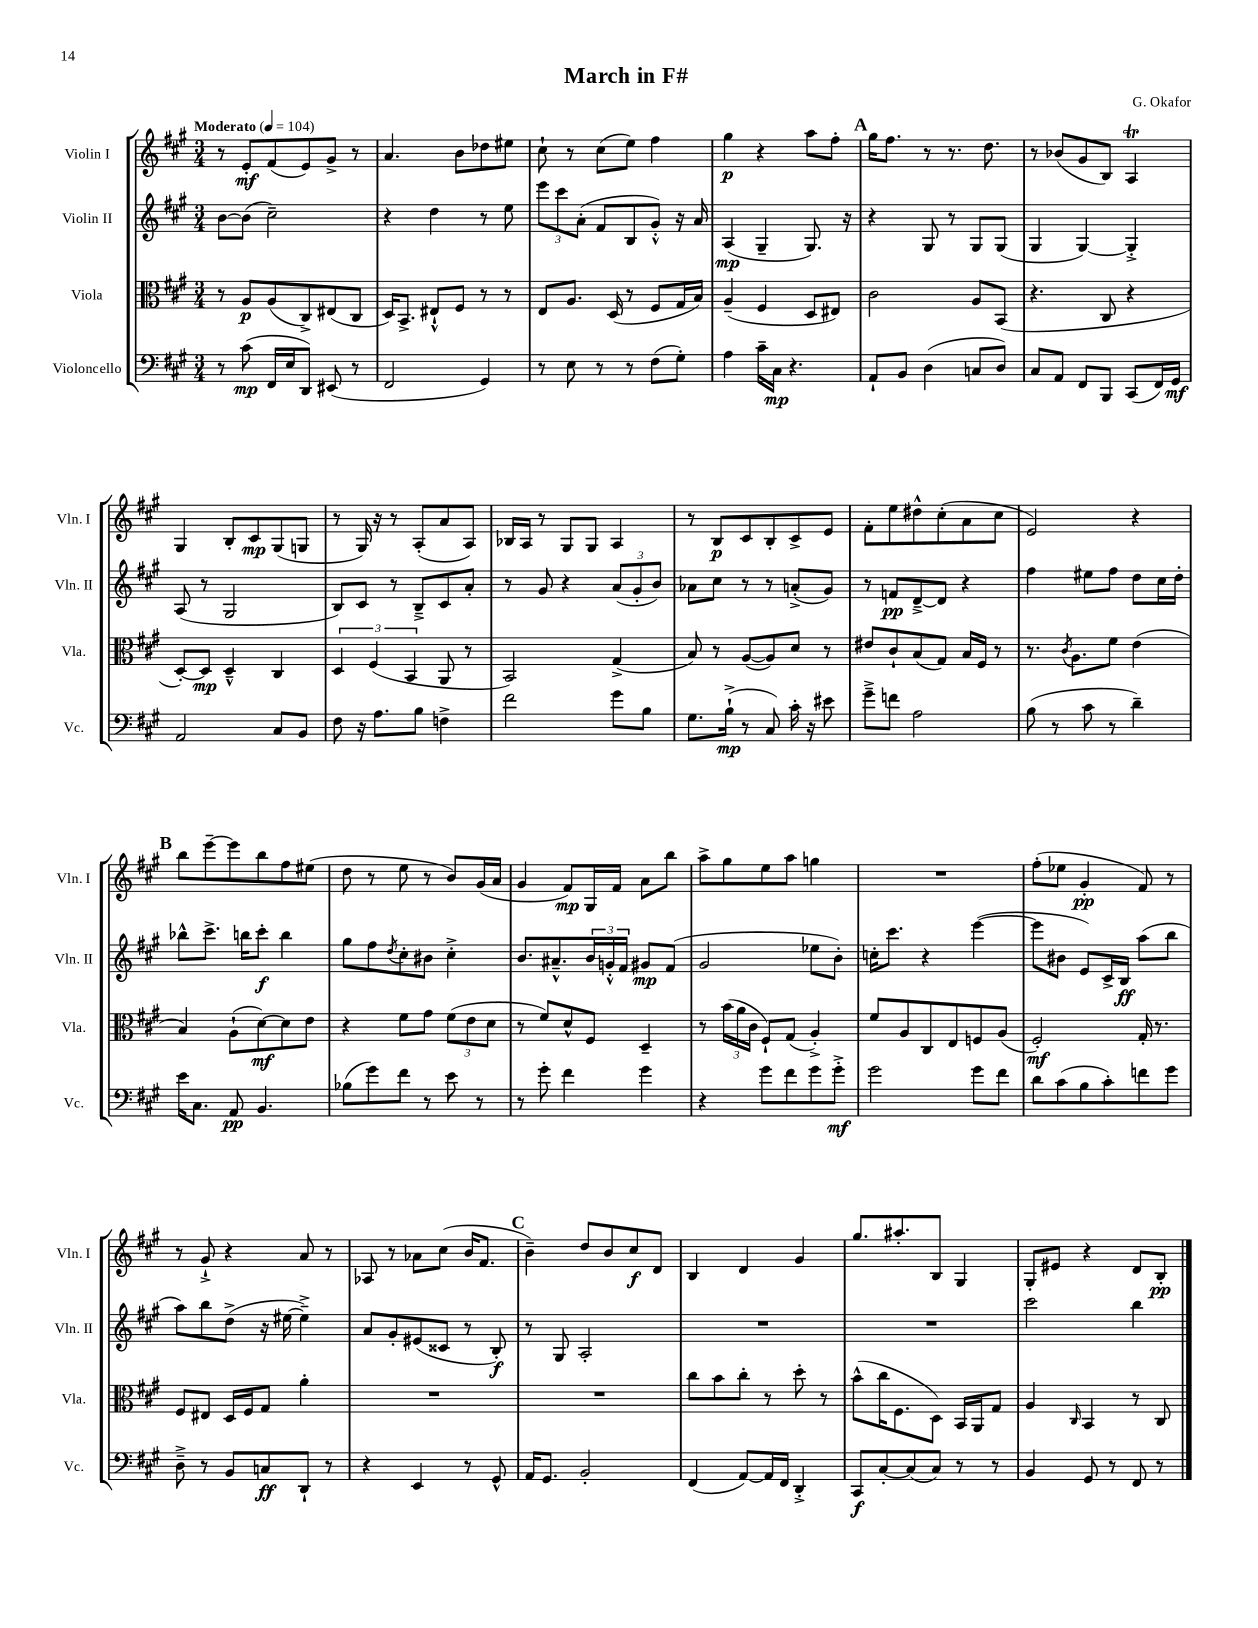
\header { title = "March in F#" composer = "G. Okafor" }
<<
\new StaffGroup <<
\new Staff = "s0" \with { instrumentName = "Violin I" shortInstrumentName = "Vln. I" } {
    \clef treble \key a \major \numericTimeSignature \time 3/4 \tempo "Moderato" 4 = 104
    r8 e'8-.\mf fis'8( e'8) gis'8-> r8 |
    a'4. b'8 des''8 eis''8 |
    cis''8-! r8 cis''8( e''8) fis''4 |
    gis''4\p r4 a''8 fis''8-. |
    \mark \markup { \bold "A" } gis''16 fis''8. r8 r8. d''8. |
    r8 bes'8( gis'8 b8) a4\trill |
    gis4 b8-. cis'8\mp gis8( g8 |
    r8 gis16) r16 r8 a8-.( a'8 a8) |
    bes16 a16 r8 gis8 gis8 a4 |
    r8 b8\p cis'8 b8-. cis'8-> e'8 |
    fis'8-. e''8 dis''8-^ cis''8-.( a'8 cis''8 |
    e'2) r4 |
    \mark \markup { \bold "B" } b''8 e'''8~-- e'''8 b''8 fis''8 eis''8( |
    d''8 r8 e''8 r8 b'8) gis'16( a'16 |
    gis'4 fis'8\mp) gis16 fis'16 a'8 b''8 |
    a''8-> gis''8 e''8 a''8 g''4 |
    R2. |
    fis''8-.( ees''8 gis'4-.\pp fis'8) r8 |
    r8 gis'8-!-> r4 a'8 r8 |
    aes8 r8 aes'8 cis''8( b'16 fis'8. |
    \mark \markup { \bold "C" } b'4--) d''8 b'8 cis''8\f d'8 |
    b4 d'4 gis'4 |
    gis''8. ais''8.-. b8 gis4 |
    gis8-. eis'8 r4 d'8 b8-.\pp \bar "|." |
}
\new Staff = "s1" \with { instrumentName = "Violin II" shortInstrumentName = "Vln. II" } {
    \clef treble \key a \major \numericTimeSignature \time 3/4
    b'8~ b'8( cis''2--) |
    r4 d''4 r8 e''8 |
    \tuplet 3/2 { e'''8 cis'''8 a'8-.( } fis'8 b8 gis'8-.-^) r16 a'16 |
    a4\mp( gis4-- gis8.) r16 |
    \mark \markup { \bold "A" } r4 gis8 r8 gis8 gis8( |
    gis4 gis4~) gis4-.-> |
    a8( r8 gis2 |
    b8) cis'8 r8 b8---> cis'8 a'8-. |
    r8 gis'8 r4 \tuplet 3/2 { a'8( gis'8-. b'8) } |
    aes'8 cis''8 r8 r8 a'8-.->( gis'8) |
    r8 f'8\pp d'8~---> d'8 r4 |
    fis''4 eis''8 fis''8 d''8 cis''16 d''16-. |
    \mark \markup { \bold "B" } bes''8-^ cis'''8.-> b''16 cis'''8-.\f b''4 |
    gis''8 fis''8 \acciaccatura { d''8 } cis''8-. bis'8 cis''4-.-> |
    b'8. ais'8.---^ \tuplet 3/2 { b'16 g'16-.-^ fis'16 } gis'8\mp fis'8( |
    gis'2 ees''8 b'8-.) |
    c''16-. cis'''8. r4 e'''4~( |
    e'''8 bis'8 e'8) cis'16-> b16\ff a''8( b''8 |
    a''8) b''8 d''8->( r16 eis''16~ eis''4--->) |
    a'8 gis'8-. eis'8( cisis'8 r8 b8-.\f) |
    \mark \markup { \bold "C" } r8 gis8 a2-. |
    R2. |
    R2. |
    cis'''2 b''4 \bar "|." |
}
\new Staff = "s2" \with { instrumentName = "Viola" shortInstrumentName = "Vla." } {
    \clef alto \key a \major \numericTimeSignature \time 3/4
    r8 a8\p a8( cis8->) eis8( cis8 |
    d16) b,8.-> eis8-!-^ fis8 r8 r8 |
    e8 a8. d16( r8 fis8 gis16 b16) |
    a4--( fis4 d8 eis8) |
    \mark \markup { \bold "A" } cis'2 a8 b,8( |
    r4. cis8 r4 |
    d8~-.) d8\mp d4---^ cis4 |
    \tuplet 3/2 { d4 fis4( b,4 } a,8 r8 |
    b,2) gis4->( |
    b8) r8 a8~( a8) d'8 r8 |
    eis'8 cis'8-! b8( gis8) b16 fis16 r8 |
    r8. \acciaccatura { cis'8 } a8. fis'8 e'4( |
    \mark \markup { \bold "B" } b4) a8-!( d'8~\mf) d'8 e'8 |
    r4 fis'8 gis'8 \tuplet 3/2 { fis'8( e'8 d'8 } |
    r8 fis'8) d'8-^ fis8 d4-- |
    r8 \tuplet 3/2 { b'16( a'16 cis'16 } fis8-!) gis8( a4-.->) |
    fis'8 a8 cis8 e8 f8 a8( |
    fis2-.\mf) gis16-. r8. |
    fis8 eis8 d16 fis16 gis8 a'4-. |
    R2. |
    \mark \markup { \bold "C" } R2. |
    cis''8 b'8 cis''8-. r8 d''8-. r8 |
    b'8-^( cis''16 fis8. d8) b,16 a,16 gis8 |
    a4 \grace { cis16 } b,4 r8 cis8 \bar "|." |
}
\new Staff = "s3" \with { instrumentName = "Violoncello" shortInstrumentName = "Vc." } {
    \clef bass \key a \major \numericTimeSignature \time 3/4
    r8 cis'8\mp( fis,16 e16 d,8) eis,8( r8 |
    fis,2 gis,4) |
    r8 e8 r8 r8 fis8( gis8-.) |
    a4 cis'16-- cis16\mp r4. |
    \mark \markup { \bold "A" } a,8-! b,8 d4( c8 d8) |
    cis8 a,8 fis,8 b,,8 cis,8( fis,16) gis,16\mf |
    a,2 cis8 b,8 |
    fis8 r16 a8. b8 f4-> |
    fis'2 gis'8 b8 |
    gis8. b16-!->\mp( r8 cis8) cis'16-. r16 eis'8 |
    gis'8---> f'8 a2 |
    b8( r8 cis'8 r8 d'4--) |
    \mark \markup { \bold "B" } e'16 cis8. a,8\pp b,4. |
    bes8( gis'8) fis'8 r8 e'8 r8 |
    r8 gis'8-. fis'4 gis'4 |
    r4 gis'8 fis'8 gis'8 gis'8-.->\mf |
    gis'2 gis'8 fis'8 |
    d'8 cis'8( b8 cis'8-.) f'8 gis'8 |
    d8---> r8 b,8 c8\ff d,8-! r8 |
    r4 e,4 r8 gis,8-^ |
    \mark \markup { \bold "C" } a,16 gis,8. b,2-. |
    fis,4( a,8~) a,16 fis,16 d,4-.-> |
    cis,8\f cis8~-. cis8( cis8) r8 r8 |
    b,4 gis,8 r8 fis,8 r8 \bar "|." |
}
>>
>>
\layout { \context { \Score \remove "Bar_number_engraver" } }
